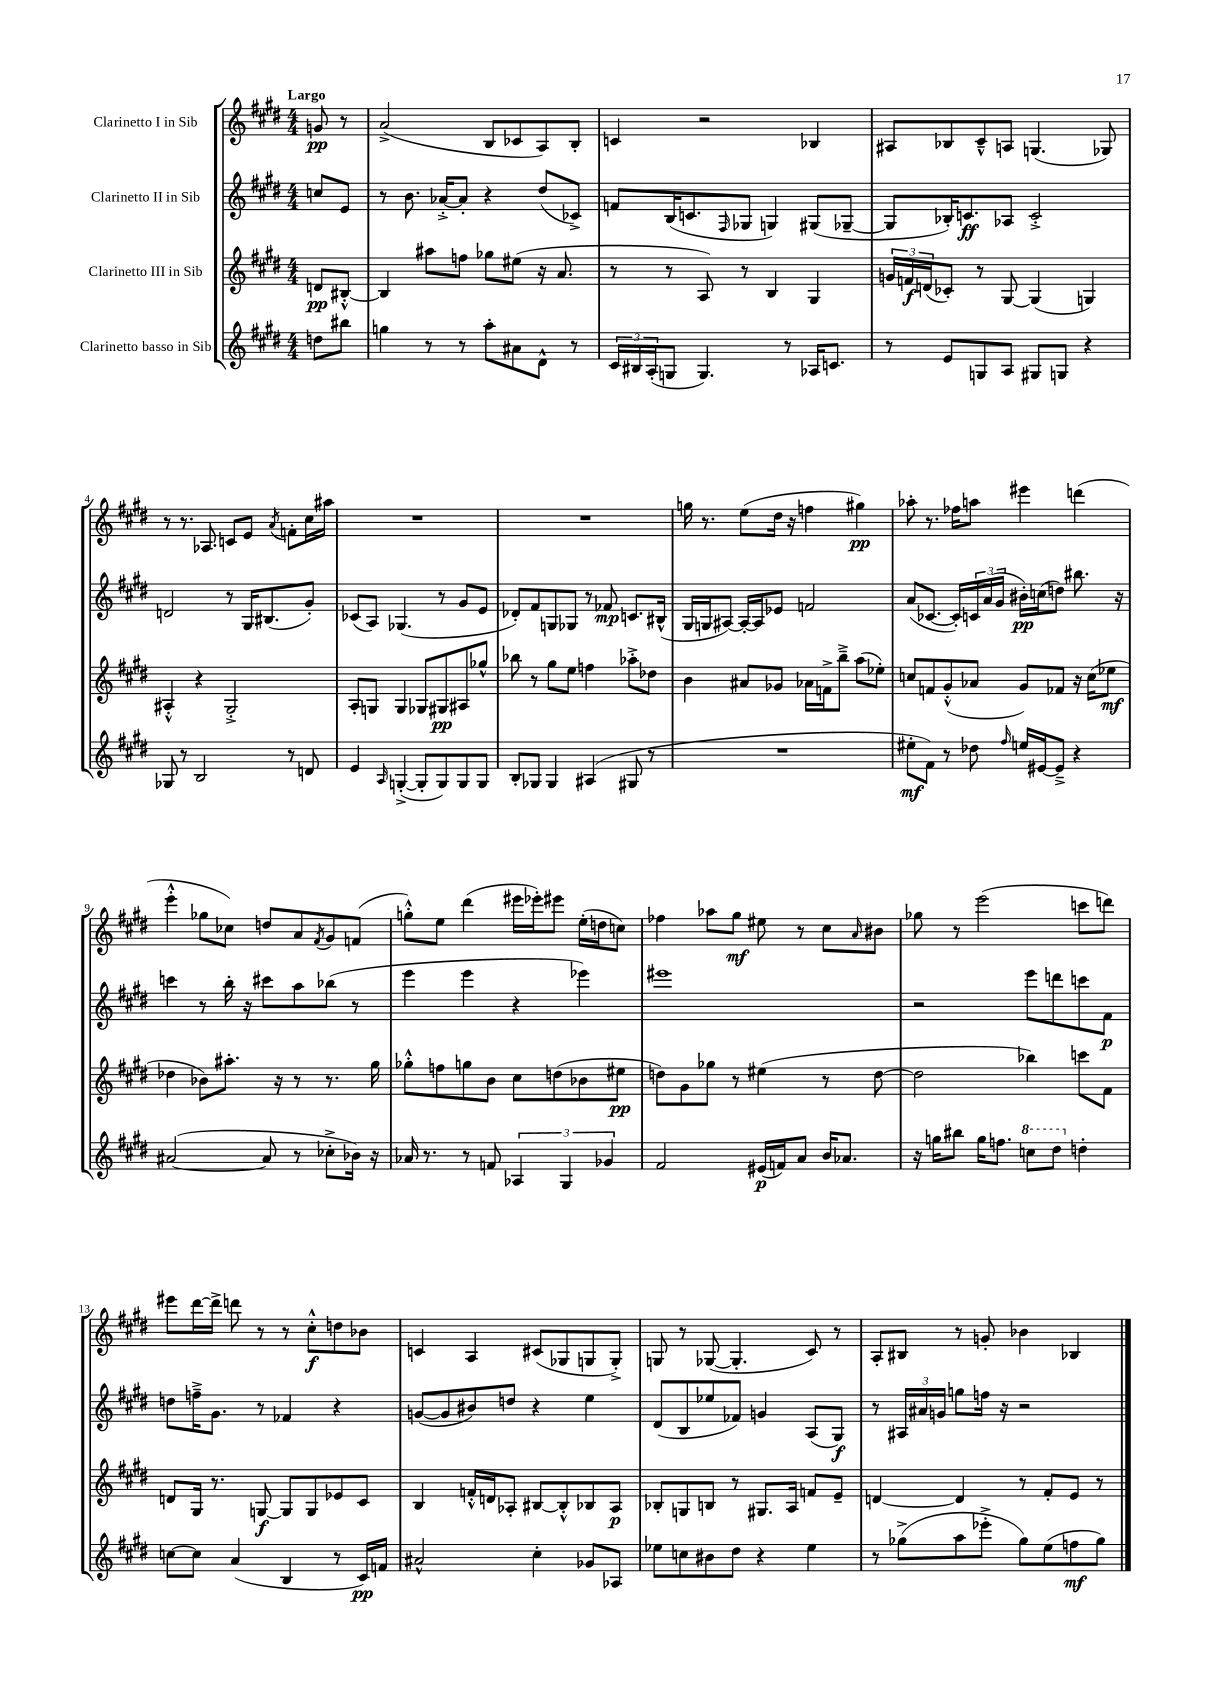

**kern	**dynam	**kern	**dynam	**kern	**dynam	**kern	**dynam
*part4	*part4	*part3	*part3	*part2	*part2	*part1	*part1
*staff4	*staff4	*staff3	*staff3	*staff2	*staff2	*staff1	*staff1
*I"Clarinetto basso in Sib	*	*I"Clarinetto III in Sib	*	*I"Clarinetto II in Sib	*	*I"Clarinetto I in Sib	*
*clefG2	*	*clefG2	*	*clefG2	*	*clefG2	*
*k[f#c#g#d#]	*	*k[f#c#g#d#]	*	*k[f#c#g#d#]	*	*k[f#c#g#d#]	*
*M4/4	*	*M4/4	*	*M4/4	*	*M4/4	*
=	=	=	=	=	=	=	=
!	!	!	!	!	!	!LO:TX:a:B:t=Largo	!
8ddn\L	.	8dn/L	pp	8ccn/L	.	8gn/	pp
8bb#X\J	.	[8B#X'^^/J	.	8e/J	.	8r	.
=1	=1	=1	=1	=1	=1	=1	=1
4ggn\	.	4B#/]	.	8r	.	(2a^/	.
.	.	.	.	8.b\	.	.	.
8r	.	8aa#X\L	.	.	.	.	.
.	.	.	.	[16a-X'^/KL	.	.	.
8r	.	8ffn\J	.	8a-'/J]	.	.	.
8aa'\L	.	8gg-X\L	.	4r	.	8B/L	.
8a#X\	.	(8ee#X\J	.	.	.	8c-X/	.
8d#^^\J	.	16r	.	(8dd#/L	.	8A/)	.
.	.	8.a/	.	.	.	.	.
8r	.	.	.	8c-X^/J)	.	8B'/J	.
=2	=2	=2	=2	=2	=2	=2	=2
24c#/LL	.	8r	.	8fn/L	.	4cn/	.
24B#X/	.	.	.	.	.	.	.
(24A'/J	.	.	.	.	.	.	.
8Gn/J	.	8r	.	(16B/K	.	.	.
.	.	.	.	8.cn/	.	.	.
4.G/)	.	8A/)	.	.	.	2r	.
.	.	.	.	16qqF#/	.	.	.
.	.	8r	.	8G-X/J	.	.	.
.	.	4B/	.	4Gn/)	.	.	.
8r	.	.	.	.	.	.	.
16A-X/KL	.	4G#/	.	(8G#X/L	.	4B-X/	.
8.cn/J	.	.	.	.	.	.	.
.	.	.	.	[8G-X~/J	.	.	.
=3	=3	=3	=3	=3	=3	=3	=3
8r	.	24gn/LL	.	8G-/L]	.	8A#X/L	.
.	.	24fn/	f	.	.	.	.
.	.	(24dn/J	.	.	.	.	.
8e/L	.	8c-X'/J)	.	16B-X'/K)	.	8B-X/	.
.	.	.	.	8.cn/	ff	.	.
8Gn/	.	8r	.	.	.	8c#~^^/	.
8A/J	.	[8G#/	.	8A-X/J	.	8An/J	.
8G#X/L	.	(4G#/]	.	2c'^/	.	(4.Gn/	.
8Gn/J	.	.	.	.	.	.	.
4r	.	4Gn/)	.	.	.	.	.
.	.	.	.	.	.	8G-X/)	.
!!LO:LB:g=z
=4	=4	=4	=4	=4	=4	=4	=4
8G-X/	.	4A#X'^^/	.	2dn/	.	8r	.
8r	.	.	.	.	.	8.r	.
2B/	.	4r	.	.	.	.	.
.	.	.	.	.	.	8.A-X/	.
.	.	2G#'^/	.	8r	.	8cn/L	.
.	.	.	.	16G#/KL	.	8e/J	.
.	.	.	.	(8.B#X/	.	.	.
.	.	.	.	.	.	8qa/	.
8r	.	.	.	.	.	8fn'\L	.
8dn/	.	.	.	8g#'/J)	.	16cc#\L	.
.	.	.	.	.	.	16aa#X\JJ	.
=5	=5	=5	=5	=5	=5	=5	=5
4e/	.	8A'/L	.	(8c-X/L	.	1r	.
.	.	8Gn/J	.	8A/J)	.	.	.
16qqA/	.	.	.	.	.	.	.
([4Gn'^/	.	4G/	.	(4.G-X/	.	.	.
8G'/L]	.	8G-X/L	.	.	.	.	.
8G/)	.	8G#X/	pp	8r	.	.	.
8G/	.	8A#X/	.	8g#/L	.	.	.
8G/J	.	8gg-X^^/J	.	8e/J	.	.	.
=6	=6	=6	=6	=6	=6	=6	=6
8B'/L	.	8bb-X\	.	8d-X'/L)	.	1r	.
8G-X/J	.	8r	.	8f#/	.	.	.
4G-/	.	8gg#\L	.	8Gn/	.	.	.
.	.	8ee\J	.	8G-X/J	.	.	.
(4A#X/	.	4ffn\	.	8r	.	.	.
.	.	.	.	8f-X/	mp	.	.
8G#X/	.	8aa-X'^\L	.	8.cn/L	.	.	.
8r	.	8dd-X\J	.	.	.	.	.
.	.	.	.	(16B#X^^/Jk	.	.	.
=7	=7	=7	=7	=7	=7	=7	=7
1r	.	4b\	.	16G#/LL	.	16ggn\	.
.	.	.	.	16Gn/J	.	8.r	.
.	.	.	.	[8A#X/J)	.	.	.
.	.	8a#X/L	.	16A#'/LL_	.	(8ee\L	.
.	.	.	.	16A#/J]	.	.	.
.	.	8g-X/J	.	8e-X/J	.	16dd#\Jk	.
.	.	.	.	.	.	16r	.
.	.	16a-X\LL	.	2fn/	.	4ffn\	.
.	.	16fn^\J	.	.	.	.	.
.	.	8bb~^\J	.	.	.	.	.
.	.	(8aa\L	.	.	.	4gg#X\)	pp
.	.	8ee-X'\J)	.	.	.	.	.
=8	=8	=8	=8	=8	=8	=8	=8
8ee#X'\L	mf	8ccn/L	.	(8a/L	.	8aa-X'\	.
8f#\J)	.	8fn/	.	[8.c-X/J	.	8.r	.
8r	.	(8g#'^^/	.	.	.	.	.
.	.	.	.	16c-'/LL])	.	16ff-X\KL	.
8dd-X\	.	8a-X/J	.	24cn/	.	8aan\J	.
.	.	.	.	(24a/	.	.	.
.	.	.	.	24g#/JJ	.	.	.
16qqff#/	.	.	.	.	.	.	.
16een/LL	.	8g#/L)	.	16b#X'\LL)	pp	4eee#X\	.
[16e#X/J	.	.	.	(16ccn\J	.	.	.
8e#~^/J]	.	8f-X/J	.	8ddn\J)	.	.	.
4r	.	16r	.	8.bb#X\	.	(4dddn\	.
.	.	(16cc\KL	.	.	.	.	.
.	.	8ee-X\J	mf	.	.	.	.
.	.	.	.	16r	.	.	.
!!LO:LB:g=z
=9	=9	=9	=9	=9	=9	=9	=9
([2a#X/	.	4dd-X\	.	4cccn\	.	4eee'^^\	.
.	.	8b-X\L)	.	8r	.	8gg-X\L	.
.	.	8.aa#X'\J	.	16bb'\	.	8cc-X\J)	.
.	.	.	.	16r	.	.	.
8a#/]	.	.	.	8ccc#X\L	.	8ddn/L	.
.	.	16r	.	.	.	.	.
8r	.	8r	.	8aa\	.	8a/	.
.	.	.	.	.	.	8qf#/	.
8cc-X'^\L	.	8.r	.	(8bb-X\J	.	8g#/	.
16b-X\Jk)	.	.	.	8r	.	(8fn/J	.
16r	.	16gg#\	.	.	.	.	.
=10	=10	=10	=10	=10	=10	=10	=10
16a-X/	.	8gg-X'^^\L	.	4eee\	.	8ggn'^^\L)	.
8.r	.	.	.	.	.	.	.
.	.	8ffn\	.	.	.	8ee\J	.
8r	.	8ggn\	.	4eee\	.	(4ddd#\	.
8fn/	.	8b\J	.	.	.	.	.
6A-X/	.	8cc#\L	.	4r	.	16eee#X\LL	.
.	.	.	.	.	.	16eee-X'\J)	.
.	.	(8ddn\	.	.	.	8eee#X\J	.
6G#/	.	.	.	.	.	.	.
.	.	8b-X\	.	4eee-X\)	.	(16ee'\LL	.
.	.	.	.	.	.	16ddn\J	.
6g-X/	.	.	.	.	.	.	.
.	.	8ee#X\J	pp	.	.	8ccn\J)	.
=11	=11	=11	=11	=11	=11	=11	=11
2f#/	.	8ddn\L)	.	1eee#X	.	4ff-X\	.
.	.	8g#\	.	.	.	.	.
.	.	8gg-X\J	.	.	.	8aa-X\L	.
.	.	8r	.	.	.	8gg#\J	mf
(16e#X/LL	p	(4ee#X\	.	.	.	8ee#X\	.
16fn/J)	.	.	.	.	.	.	.
8a/J	.	.	.	.	.	8r	.
16b/KL	.	8r	.	.	.	8cc#\L	.
8.a-X/J	.	.	.	.	.	.	.
.	.	.	.	.	.	16qqa/	.
.	.	[8dd\	.	.	.	8b#X\J	.
=12	=12	=12	=12	=12	=12	=12	=12
16r	.	2dd\]	.	2r	.	8gg-X\	.
16ggn\KL	.	.	.	.	.	.	.
8bb#X\J	.	.	.	.	.	8r	.
16gg\KL	.	.	.	.	.	(2eee\	.
8.ffn\J	.	.	.	.	.	.	.
*8va	*	*	*	*	*	*	*
8cccn\L	.	4bb-X\)	.	8eee\L	.	.	.
8ddd#\J	.	.	.	8dddn\	.	.	.
*X8va	*	*	*	*	*	*	*
4ddn'\	.	8cccn\L	.	8cccn\	.	8cccn\L	.
.	.	8f#\J	.	8f#\J	p	8dddn\J)	.
!!LO:LB:g=z
=13	=13	=13	=13	=13	=13	=13	=13
[8ccn\L	.	8dn/L	.	8ddn\L	.	8eee#X\L	.
8cc\J]	.	16G#/Jk	.	16ffn~^\K	.	[16ddd#\L	.
.	.	8.r	.	8.g#\J	.	16ddd#^\JJ]	.
(4a/	.	.	.	.	.	8dddn\	.
.	.	[8Gn/	f	8r	.	8r	.
4B/	.	8G/L]	.	4f-X/	.	8r	.
.	.	8G/	.	.	.	8cc#'^^\L	f
8r	.	8e-X/	.	4r	.	8ddn\	.
16c#/LL)	pp	8c#/J	.	.	.	8b-X\J	.
16fn/JJ	.	.	.	.	.	.	.
=14	=14	=14	=14	=14	=14	=14	=14
2a#X^^/	.	4B/	.	([8gn/L	.	4cn/	.
.	.	.	.	8g/]	.	.	.
.	.	16fn'^^/LL	.	8b#X/)	.	4A/	.
.	.	16dn/J	.	.	.	.	.
.	.	8A-X'/J	.	8ddn/J	.	.	.
4cc#'\	.	[8B#X/L	.	4r	.	(8c#X/L	.
.	.	8B#'^^/]	.	.	.	8G-X/	.
8g-X/L	.	8B-X/	.	4ee\	.	8Gn/	.
8A-X/J	.	8A-/J	p	.	.	8G'^/J)	.
=15	=15	=15	=15	=15	=15	=15	=15
8ee-X\L	.	8B-X'/L	.	(8d#/L	.	8Gn/	.
8ccn\	.	8Gn/	.	8B/	.	8r	.
8b#X\	.	8Bn/J	.	8ee-X/	.	([8G-X/	.
8dd#\J	.	8r	.	8f-X/J)	.	4.G-'/]	.
4r	.	8.G#X/L	.	4gn/	.	.	.
.	.	16A/Jk	.	.	.	.	.
4ee-\	.	8fn/L	.	(8A/L	.	8c#/)	.
.	.	8e~/J	.	8G#/J)	f	8r	.
=16	=16	=16	=16	=16	=16	=16	=16
8r	.	[4dn/	.	8r	.	8A'/L	.
(8gg-X^\L	.	.	.	24A#X/LL	.	8B#X/J	.
.	.	.	.	24a#X/	.	.	.
.	.	.	.	24gn/JJ	.	.	.
8aa\	.	4d/]	.	8ggn\L	.	8r	.
8eee-X'^\J	.	.	.	16ffn\Jk	.	8gn'/	.
.	.	.	.	16r	.	.	.
8gg-\L)	.	8r	.	2r	.	4b-X\	.
(8ee\	.	8f#'/L	.	.	.	.	.
8ffn\	mf	8e/J	.	.	.	4B-X/	.
8gg-\J)	.	8r	.	.	.	.	.
==	==	==	==	==	==	==	==
*-	*-	*-	*-	*-	*-	*-	*-
